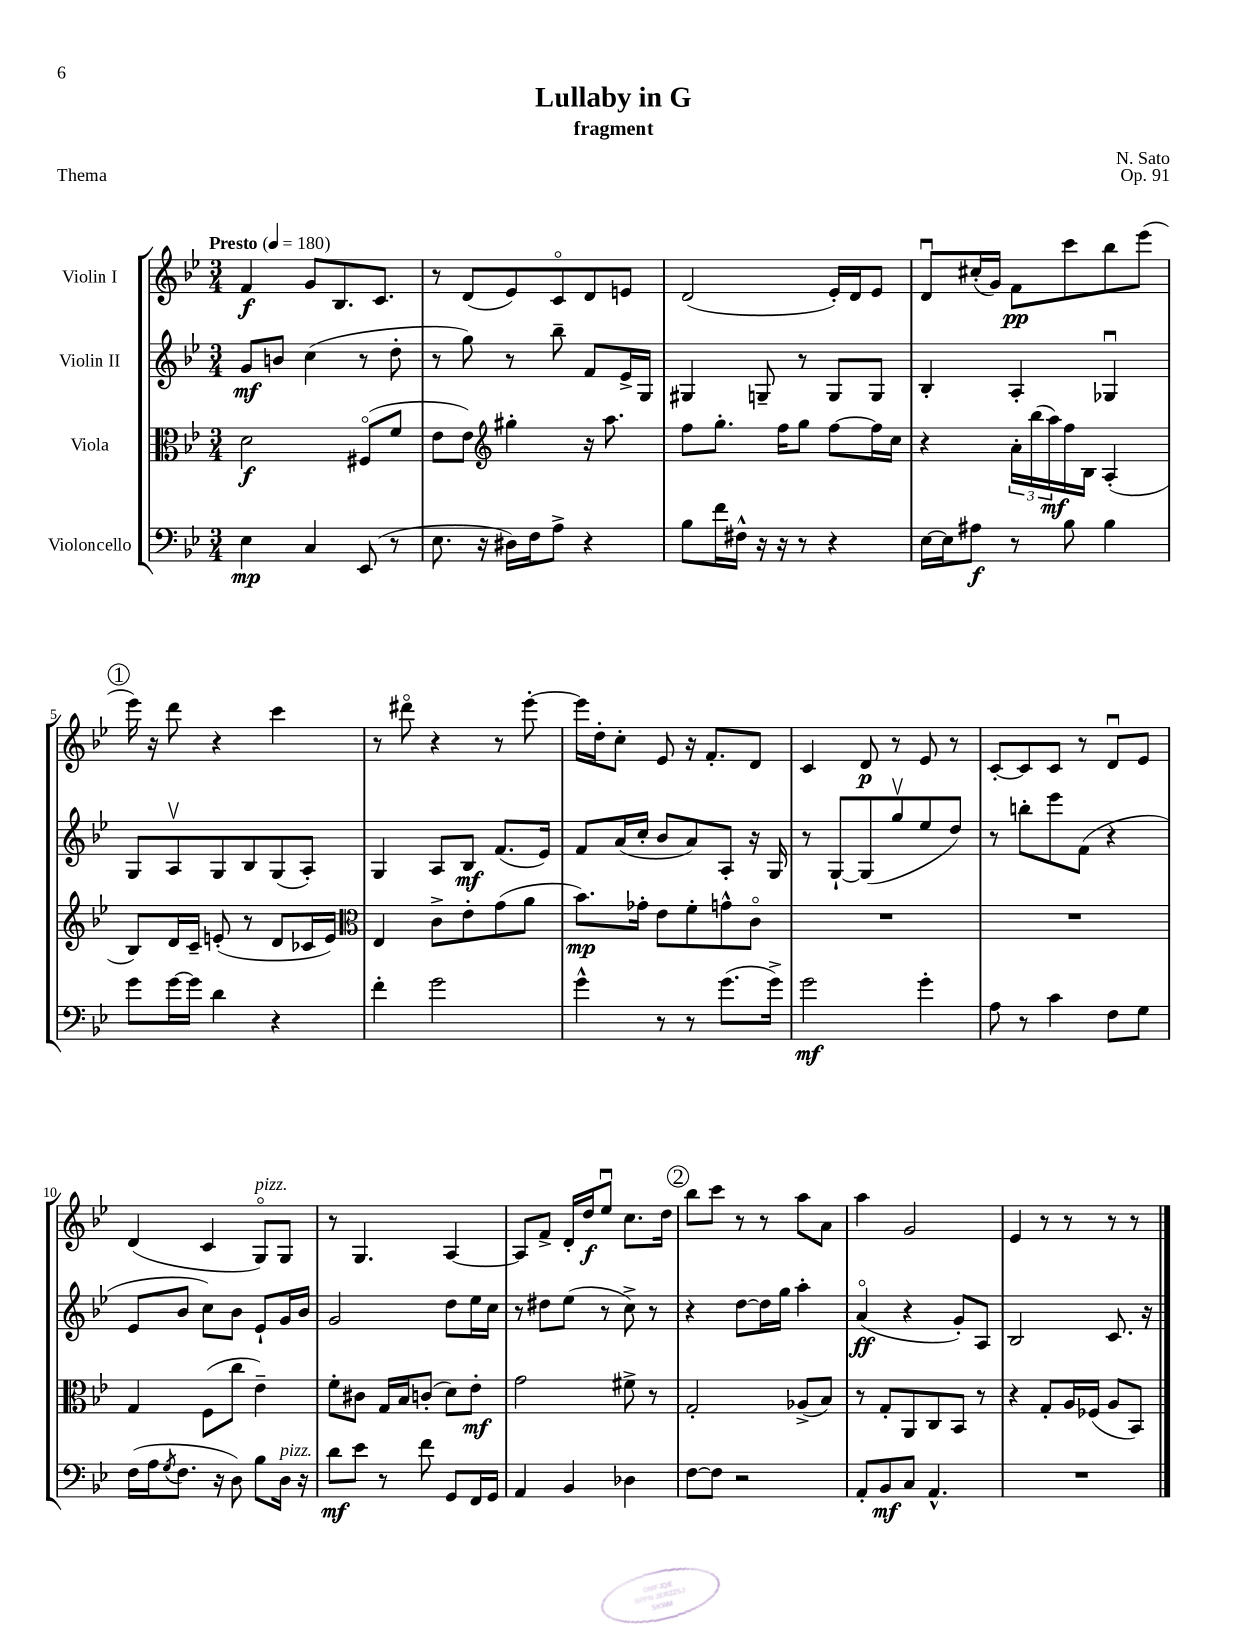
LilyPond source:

\header { title = "Lullaby in G" composer = "N. Sato" subtitle = "fragment" opus = "Op. 91" piece = "Thema" }
<<
\new StaffGroup <<
\new Staff = "s0" \with { instrumentName = "Violin I" } {
    \clef treble \key bes \major \numericTimeSignature \time 3/4 \tempo "Presto" 4 = 180
    f'4\f g'8 bes8. c'8. |
    r8 d'8( ees'8) c'8\flageolet d'8 e'8 |
    d'2( ees'16-.) d'16 ees'8 |
    d'8\downbow cis''16-.( g'16) f'8\pp c'''8 bes''8 ees'''8( |
    \mark \markup { \circle "1" } ees'''16) r16 d'''8 r4 c'''4 |
    r8 dis'''8\flageolet r4 r8 ees'''8~-. |
    ees'''16 d''16-. c''8-. ees'8 r16 f'8.-. d'8 |
    c'4 d'8\p r8 ees'8 r8 |
    c'8~-. c'8 c'8 r8 d'8\downbow ees'8 |
    d'4( c'4 g8\flageolet^\markup { \italic "pizz." }) g8 |
    r8 g4. a4~ |
    a8 f'8-> d'16-. d''16\f ees''8\downbow c''8. d''16 |
    \mark \markup { \circle "2" } bes''8 c'''8 r8 r8 a''8 a'8 |
    a''4 g'2 |
    ees'4 r8 r8 r8 r8 \bar "|." |
}
\new Staff = "s1" \with { instrumentName = "Violin II" } {
    \clef treble \key bes \major \numericTimeSignature \time 3/4
    g'8\mf b'8 c''4( r8 d''8-. |
    r8 g''8) r8 bes''8-- f'8 ees'16-> g16 |
    gis4 g8-- r8 g8 g8 |
    bes4-. a4-. ges4\downbow |
    \mark \markup { \circle "1" } g8 a8\upbow g8 bes8 g8( a8-.) |
    g4 a8 bes8\mf f'8.( ees'16) |
    f'8 a'16( c''16-. bes'8 a'8) a8-. r16 g16 |
    r8 g8~-! g8( g''8\upbow ees''8 d''8) |
    r8 b''8-. ees'''8 f'8( r4 |
    ees'8 bes'8 c''8) bes'8 ees'8-! g'16 bes'16 |
    g'2 d''8 ees''16 c''16 |
    r8 dis''8 ees''8( r8 c''8->) r8 |
    \mark \markup { \circle "2" } r4 d''8~ d''16 g''16 a''4-. |
    a'4\flageolet\ff( r4 g'8-.) a8 |
    bes2 c'8. r16 \bar "|." |
}
\new Staff = "s2" \with { instrumentName = "Viola" } {
    \clef alto \key bes \major \numericTimeSignature \time 3/4
    d'2\f fis8\flageolet( f'8 |
    ees'8 ees'8) \clef treble gis''4-. r16 a''8. |
    f''8 g''8.-. f''16 g''8 f''8~ f''16 c''16 |
    r4 \tuplet 3/2 { a'16-. bes''16( a''16\mf) } f''16 bes16 a4-.( |
    \mark \markup { \circle "1" } bes8) d'16 c'16-- e'8-.( r8 d'8 ces'16 e'16) |
    \clef alto ees4 c'8-> ees'8-. g'8( a'8 |
    bes'8.\mp) ges'16-. ees'8 f'8-. g'8-^ c'8\flageolet |
    R2. |
    R2. |
    g4 f8( c''8 ees'4--) |
    f'8-. cis'8 g16 bes16 c'8-.( d'8) ees'8-.\mf |
    g'2 fis'8-> r8 |
    \mark \markup { \circle "2" } g2-. aes8->( bes8) |
    r8 g8-. a,8 c8 bes,8 r8 |
    r4 g8-. a16 fes16( a8 bes,8) \bar "|." |
}
\new Staff = "s3" \with { instrumentName = "Violoncello" } {
    \clef bass \key bes \major \numericTimeSignature \time 3/4
    ees4\mp c4 ees,8( r8 |
    ees8. r16 dis16) f16 a8-> r4 |
    bes8 f'16 fis16-^ r16 r16 r8 r4 |
    ees16~ ees16 ais8\f r8 bes8 bes4 |
    \mark \markup { \circle "1" } g'8 g'16~ g'16 d'4 r4 |
    f'4-. g'2 |
    g'4-^ r8 r8 g'8.( g'16->) |
    g'2\mf g'4-. |
    a8 r8 c'4 f8 g8 |
    f16( a16 \acciaccatura { g8 } f8. r16 d8) bes8 d16^\markup { \italic "pizz." } r16 |
    d'8\mf ees'8 r8 f'8 g,8 f,16 g,16 |
    a,4 bes,4 des4 |
    \mark \markup { \circle "2" } f8~ f8 r2 |
    a,8-. bes,8\mf c8 a,4.-^ |
    R2. \bar "|." |
}
>>
>>
